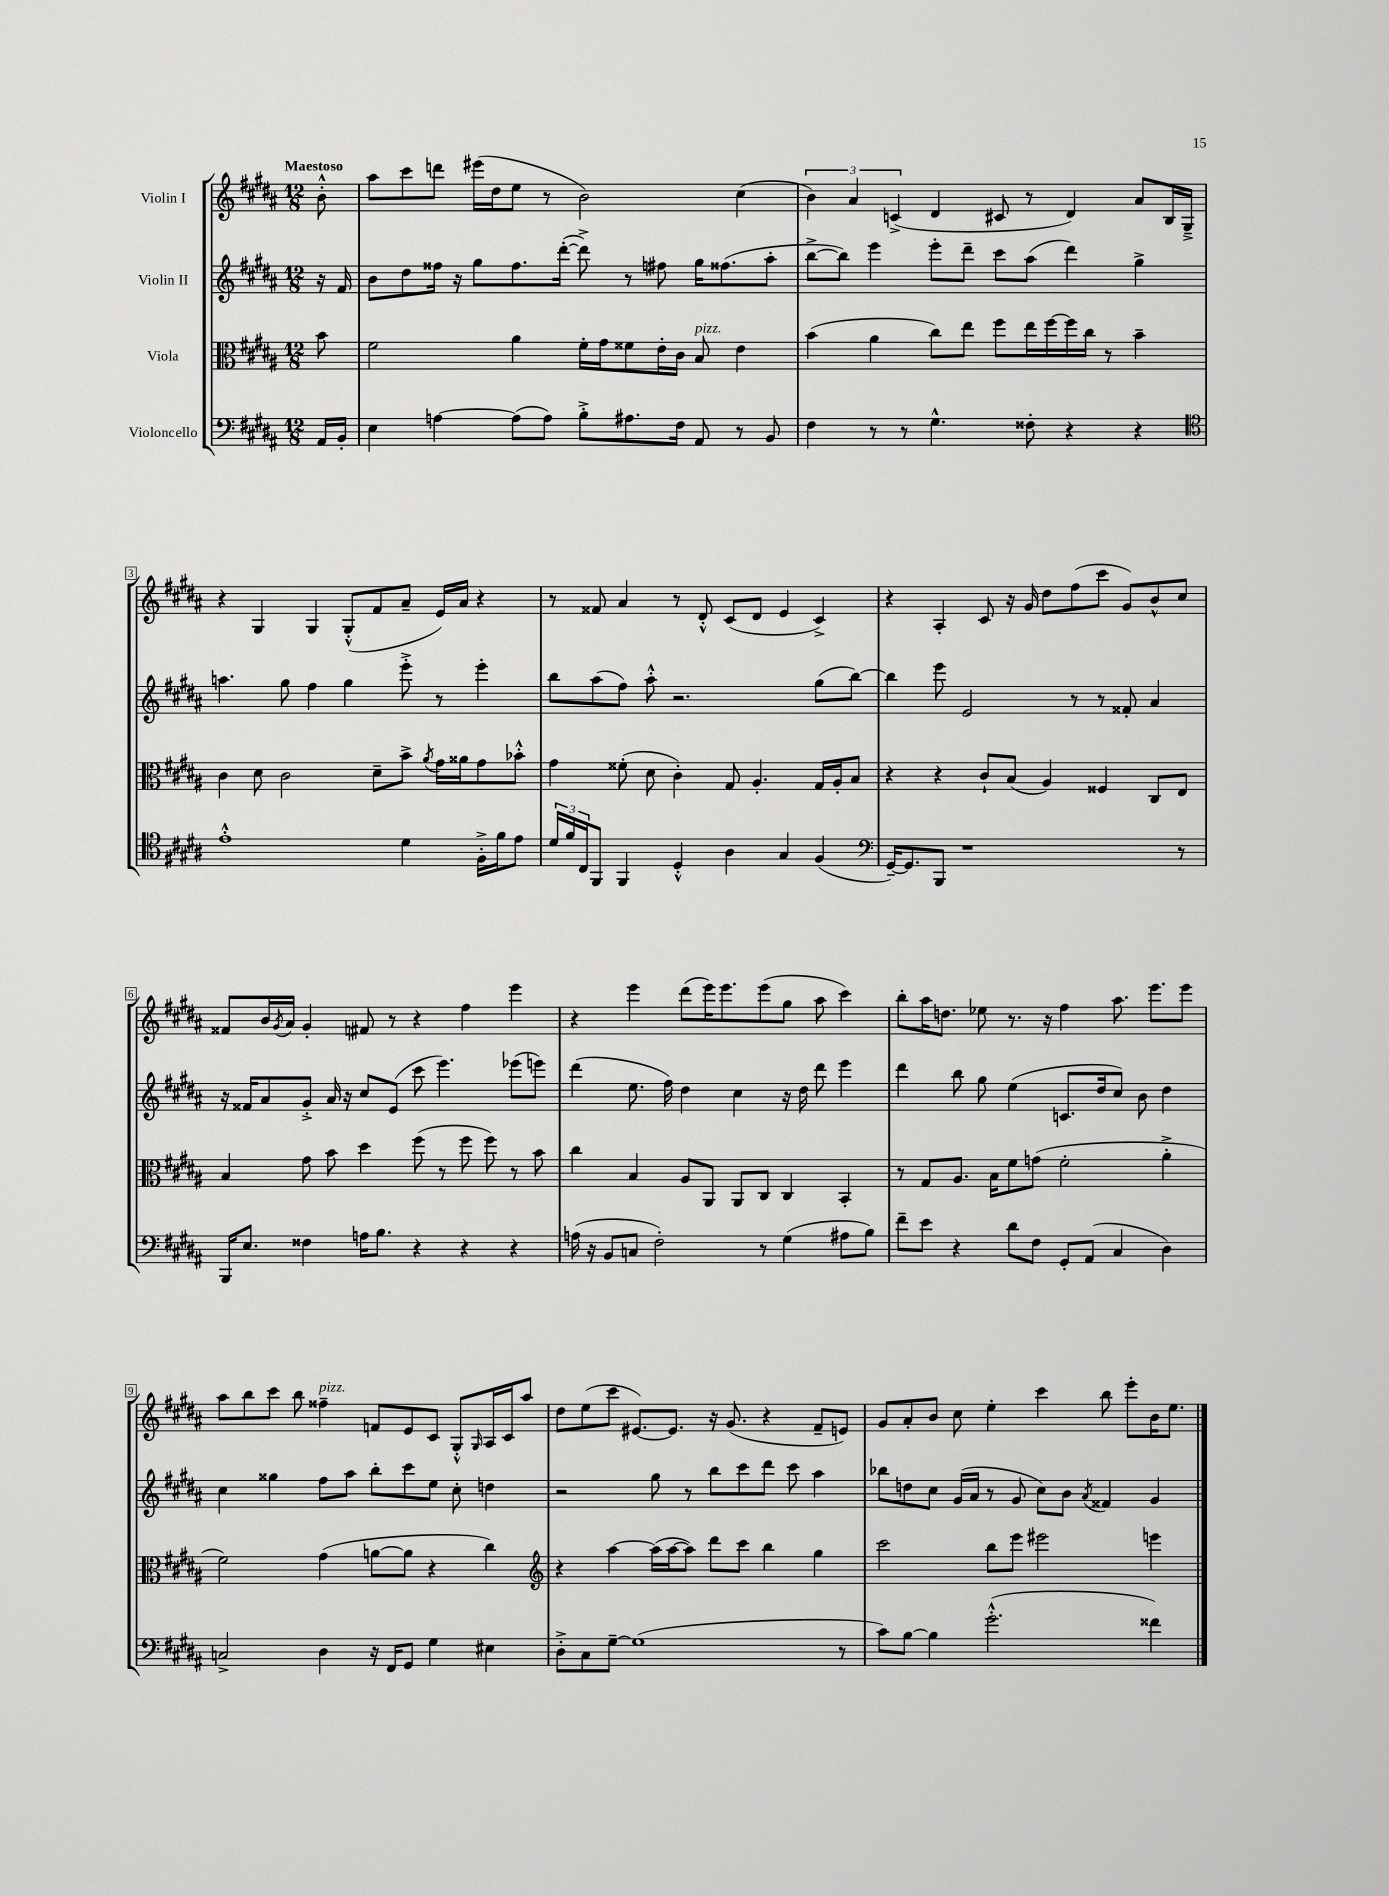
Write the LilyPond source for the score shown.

<<
\new StaffGroup <<
\new Staff = "s0" \with { instrumentName = "Violin I" } {
    \clef treble \key b \major \numericTimeSignature \time 12/8 \partial 8 \tempo "Maestoso"
    b'8-.-^ |
    ais''8 cis'''8 d'''8 eis'''16( dis''16 e''8 r8 b'2) cis''4( |
    \tuplet 3/2 { b'4) ais'4 c'4->( } dis'4 cis'8 r8 dis'4) ais'8 b16 gis16---> |
    r4 gis4 gis4 gis8-.-^( fis'8 ais'8-- e'16) ais'16 r4 |
    r8 fisis'8 ais'4 r8 dis'8-.-^ cis'8( dis'8 e'4 cis'4->) |
    r4 ais4-. cis'8 r16 gis'16 dis''8 fis''8( cis'''8 gis'8) b'8-^ cis''8 |
    fisis'8 b'16 \acciaccatura { gis'8 } ais'16 gis'4-. fis'8 r8 r4 fis''4 e'''4 |
    r4 e'''4 dis'''8( e'''16) e'''8. e'''8( gis''8 ais''8 cis'''4) |
    b''8-. ais''16 d''8. ees''8 r8. r16 fis''4 ais''8. e'''8. e'''8 |
    ais''8 b''8 cis'''8 b''8 fisis''4--^\markup { \italic "pizz." } f'8 e'8 cis'8 gis8-.-^ \grace { gis16 } ais16 cis'16 ais''8 |
    dis''8 e''8( cis'''8 eis'8.~) eis'8. r16 gis'8.( r4 fis'8-- e'8) |
    gis'8 ais'8-. b'8 cis''8 e''4-. cis'''4 b''8 e'''8-. b'16 e''8. \bar "|." |
}
\new Staff = "s1" \with { instrumentName = "Violin II" } {
    \clef treble \key b \major \numericTimeSignature \time 12/8 \partial 8
    r16 fis'16 |
    b'8 dis''8 fisis''16 r16 gis''8 fisis''8. dis'''16~-.( dis'''8->) r8 fis''8 gis''16 fisis''8.( ais''8-. |
    b''8~-> b''8) e'''4 e'''8-. dis'''8-- cis'''8 ais''8( dis'''4) gis''4-> |
    a''4. gis''8 fis''4 gis''4 e'''8-.-> r8 e'''4-. |
    b''8 ais''8( fis''8) ais''8-.-^ r2. gis''8( b''8~) |
    b''4 e'''8 e'2 r8 r8 fisis'8-. ais'4 |
    r16 fisis'16 ais'8 gis'8-.-> ais'16 r16 cis''8 e'8( cis'''8 e'''4.) ees'''8( e'''8) |
    dis'''4( e''8. fis''16) dis''4 cis''4 r16 dis''16 dis'''8 e'''4 |
    dis'''4 b''8 gis''8 e''4( c'8. dis''16 cis''8) b'8 dis''4 |
    cis''4 gisis''4 fis''8 ais''8 b''8-. cis'''8 e''8 cis''8-. d''4 |
    r2 gis''8 r8 b''8 cis'''8 dis'''8 cis'''8 ais''4 |
    bes''8 d''8 cis''8 gis'16( ais'16 r8 gis'8 cis''8) b'8 \acciaccatura { ais'8 } fisis'4 gis'4 \bar "|." |
}
\new Staff = "s2" \with { instrumentName = "Viola" } {
    \clef alto \key b \major \numericTimeSignature \time 12/8 \partial 8
    b'8 |
    fis'2 ais'4 fis'16-. gis'16 fisis'8 e'16-. cis'16 b8^\markup { \italic "pizz." } e'4 |
    b'4( ais'4 cis''8) e''8 fis''8 e''16 fis''16~ fis''16 cis''16 r8 b'4-- |
    cis'4 dis'8 cis'2 dis'8-- b'8-> \acciaccatura { ais'8 } gis'16 aisis'16 gis'8 bes'8-.-^ |
    gis'4 fisis'8-.( dis'8 cis'4-.) gis8 ais4.-. gis16 ais16-. b8 |
    r4 r4 cis'8-! b8( ais4) fisis4 cis8 e8 |
    b4 gis'8 b'8 dis''4 fis''8( r8 fis''8 fis''8) r8 b'8 |
    cis''4 b4 ais8 ais,8 ais,8 cis8 cis4 b,4-. |
    r8 gis8 ais8. b16 fis'8 g'8( fis'2-. ais'4-.-> |
    fis'2) gis'4( a'8~ a'8 r4 cis''4) |
    \clef treble r4 ais''4~ ais''16( ais''16~ ais''8) dis'''8 cis'''8 b''4 gis''4 |
    cis'''2 b''8 e'''8 eis'''2 e'''4 \bar "|." |
}
\new Staff = "s3" \with { instrumentName = "Violoncello" } {
    \clef bass \key b \major \numericTimeSignature \time 12/8 \partial 8
    ais,16 b,16-. |
    e4 a4~ a8( a8) b8-.-> ais8. fis16 ais,8 r8 b,8 |
    fis4 r8 r8 gis4.-^ fisis8-. r4 r4 |
    \clef tenor e'1-.-^ dis'4 fis16-.-> fis'16 e'8 |
    \tuplet 3/2 { dis'16 fis'16 cis16 } fis,8 fis,4 dis4-.-^ ais4 gis4 fis4( |
    \clef bass gis,16~--) gis,8. b,,8 r1 r8 |
    b,,16 e8. fisis4 a16 b8. r4 r4 r4 |
    a16( r16 b,8 c8 fis2-.) r8 gis4( ais8 b8) |
    fis'8-- e'8 r4 dis'8 fis8 gis,8-. ais,8( cis4 dis4) |
    c2-> dis4 r16 fis,16 gis,8 gis4 eis4 |
    dis8-.-> cis8 gis8~-- gis1( r8 |
    cis'8) b8~ b4 gis'2.-.-^( fisis'4) \bar "|." |
}
>>
>>
\layout { \context { \Score \override BarNumber.stencil = #(make-stencil-boxer 0.1 0.3 ly:text-interface::print) } }
